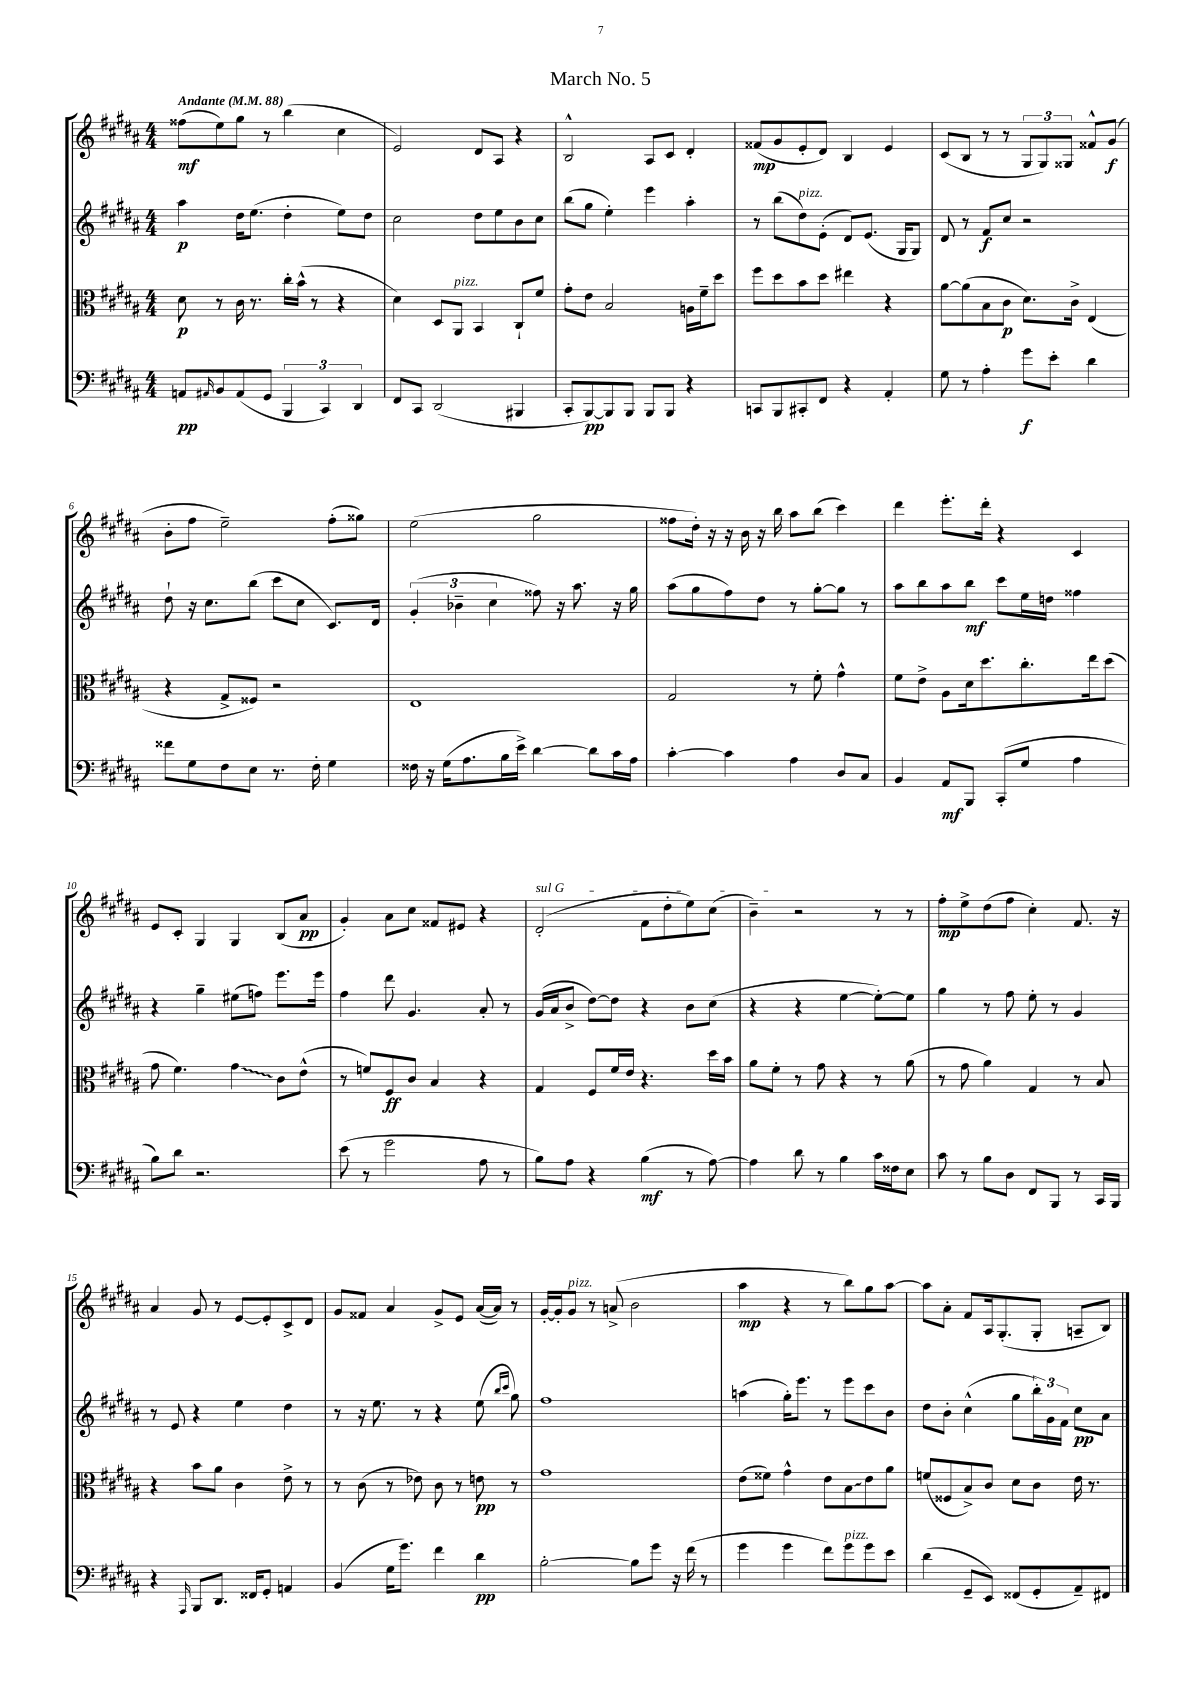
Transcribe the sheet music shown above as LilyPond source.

\header { title = "March No. 5" }
<<
\new StaffGroup <<
\new Staff = "s0" {
    \clef treble \key b \major \numericTimeSignature \time 4/4 \tempo "Andante" 4 = 88
    fisis''8\mf( e''8) gis''8 r8 b''4( cis''4 |
    e'2) dis'8 ais8 r4 |
    b2-^ ais8 cis'8 dis'4-. |
    fisis'8\mp( gis'8 e'8-. dis'8) b4 e'4 |
    cis'8( b8 r8 r8 \tuplet 3/2 { gis8 gis8) gisis8 } fisis'8-^ gis'8\f( |
    b'8-. fis''8 e''2--) fis''8-.( gisis''8) |
    e''2( gis''2 |
    fisis''8 dis''16-.) r16 r16 b'16 r16 b''16 ais''8 b''8( cis'''4) |
    dis'''4 e'''8.-. dis'''16-. r4 cis'4 |
    e'8 cis'8-. gis4 gis4 b8( ais'8\pp |
    gis'4-.) ais'8 cis''8 fisis'8 eis'8 r4 |
    \once \override TextSpanner.bound-details.left.text = \markup { \italic "sul G" } dis'2-.\startTextSpan( fis'8 dis''8-. e''8) cis''8( |
    b'4--\stopTextSpan) r2 r8 r8 |
    fis''8-.\mp e''8-> dis''8( fis''8 cis''4-.) fis'8. r16 |
    ais'4 gis'8 r8 e'8~ e'8-. cis'8-> dis'8 |
    gis'8 fisis'8 ais'4 gis'8-> e'8 ais'16~( ais'16) r8 |
    gis'16~-. gis'16-. gis'8^\markup { \italic "pizz." } r8 a'8->( b'2 |
    ais''4\mp r4 r8 b''8) gis''8 ais''8~ |
    ais''8 ais'8-. fis'8 ais16 gis8.-.( gis8-. a8-- b8) \bar "|." |
}
\new Staff = "s1" {
    \clef treble \key b \major \numericTimeSignature \time 4/4
    ais''4\p dis''16 e''8.( dis''4-. e''8) dis''8 |
    cis''2 dis''8 e''8 b'8 cis''8 |
    b''8( gis''8 e''4-.) e'''4 ais''4-. |
    r8 b''8( dis''8^\markup { \italic "pizz." }) e'8-.( dis'8) e'8.( gis16 gis8) |
    dis'8 r8 fis'8\f cis''8 r2 |
    dis''8-! r16 cis''8. b''8( cis'''8 cis''8 cis'8.) dis'16 |
    \tuplet 3/2 { gis'4-.( bes'4-- cis''4 } fisis''8) r16 ais''8. r16 gis''16 |
    ais''8( gis''8 fis''8) dis''8 r8 gis''8~-. gis''8 r8 |
    ais''8 b''8 ais''8 b''8\mf cis'''8 e''16 d''16 fisis''4 |
    r4 gis''4-- eis''8( f''8) e'''8. e'''16 |
    fis''4 dis'''8 gis'4. ais'8-. r8 |
    gis'16( ais'16 b'8-> dis''8~) dis''8 r4 b'8 cis''8( |
    r4 r4 e''4~ e''8~-.) e''8 |
    gis''4 r8 fis''8 e''8-. r8 gis'4 |
    r8 e'8 r4 e''4 dis''4 |
    r8 r16 e''8. r8 r4 e''8( \grace { b''16 cis'''16 } gis''8) |
    fis''1 |
    a''4( gis''16-.) e'''8. r8 e'''8 cis'''8 b'8 |
    dis''8 b'8-. cis''4-^( gis''8 \tuplet 3/2 { b''16-.) gis'16 fis'16 } cis''8\pp ais'8 \bar "|." |
}
\new Staff = "s2" {
    \clef alto \key b \major \numericTimeSignature \time 4/4
    dis'8\p r8 cis'16 r8. cis''16-. b'16-^( r8 r4 |
    dis'4) dis8 ais,8^\markup { \italic "pizz." } b,4 cis8-! fis'8 |
    gis'8-. e'8 b2 a16 fis'16-- dis''8 |
    fis''8 dis''8 b'8 dis''8 eis''4 r4 |
    ais'8~ ais'8( b8 cis'8\p dis'8.) cis'16-> e4( |
    r4 gis8-> fisis8) r2 |
    e1 |
    gis2 r8 fis'8-. gis'4-^ |
    fis'8 e'8-> ais8 dis'16 dis''8. cis''8.-. e''16 dis''8( |
    gis'8 fis'4.) \once \override Glissando.style = #'zigzag gis'4\glissando cis'8 e'8-^( |
    r8 f'8) fis8\ff cis'8 b4 r4 |
    gis4 fis8 fis'16 e'16 r4. dis''16 b'16 |
    ais'8 fis'8-. r8 gis'8 r4 r8 ais'8( |
    r8 gis'8 ais'4) gis4 r8 b8 |
    r4 b'8 ais'8 cis'4 e'8-> r8 |
    r8 cis'8( r8 ees'8) cis'8 r8 e'8\pp r8 |
    gis'1 |
    e'8( fisis'8) gis'4-^ e'8 \once \override Glissando.style = #'zigzag b8\glissando e'8 ais'8 |
    f'8( fisis8 b8->) cis'8 dis'8 cis'8 e'16 r8. \bar "|." |
}
\new Staff = "s3" {
    \clef bass \key b \major \numericTimeSignature \time 4/4
    a,8\pp \grace { ais,16 } b,8 ais,8( gis,8 \tuplet 3/2 { b,,4 cis,4) dis,4 } |
    fis,8 cis,8 dis,2( bis,,4 |
    cis,8-. b,,8~\pp) b,,8 b,,8 b,,8 b,,8 r4 |
    c,8 b,,8 cis,8-. fis,8 r4 ais,4-. |
    gis8 r8 ais4-. gis'8\f e'8-. dis'4 |
    fisis'8 gis8 fis8 e8 r8. fis16-. gis4 |
    fisis16 r16 gis16( ais8. b16 e'16->) dis'4~ dis'8 cis'16 ais16 |
    cis'4~-. cis'4 ais4 dis8 cis8 |
    b,4 ais,8\mf b,,8 cis,8-.( gis8 ais4 |
    b8) dis'8 r2. |
    e'8( r8 gis'2 ais8 r8 |
    b8) ais8 r4 b4\mf( r8 ais8~) |
    ais4 dis'8 r8 b4 cis'16 fisis16 e8 |
    cis'8 r8 b8 dis8 fis,8 b,,8 r8 cis,16 b,,16 |
    r4 \grace { ais,,16 } b,,8 dis,8. fisis,16 gis,8-. a,4 |
    b,4( gis16 gis'8.) fis'4 dis'4\pp |
    b2~-. b8 gis'8 r16 fis'16( r8 |
    gis'4 gis'4 fis'8) gis'8^\markup { \italic "pizz." } gis'8 e'8 |
    dis'4( gis,8-- e,8) fisis,8( gis,8-. ais,8--) fis,8 \bar "|." |
}
>>
>>
